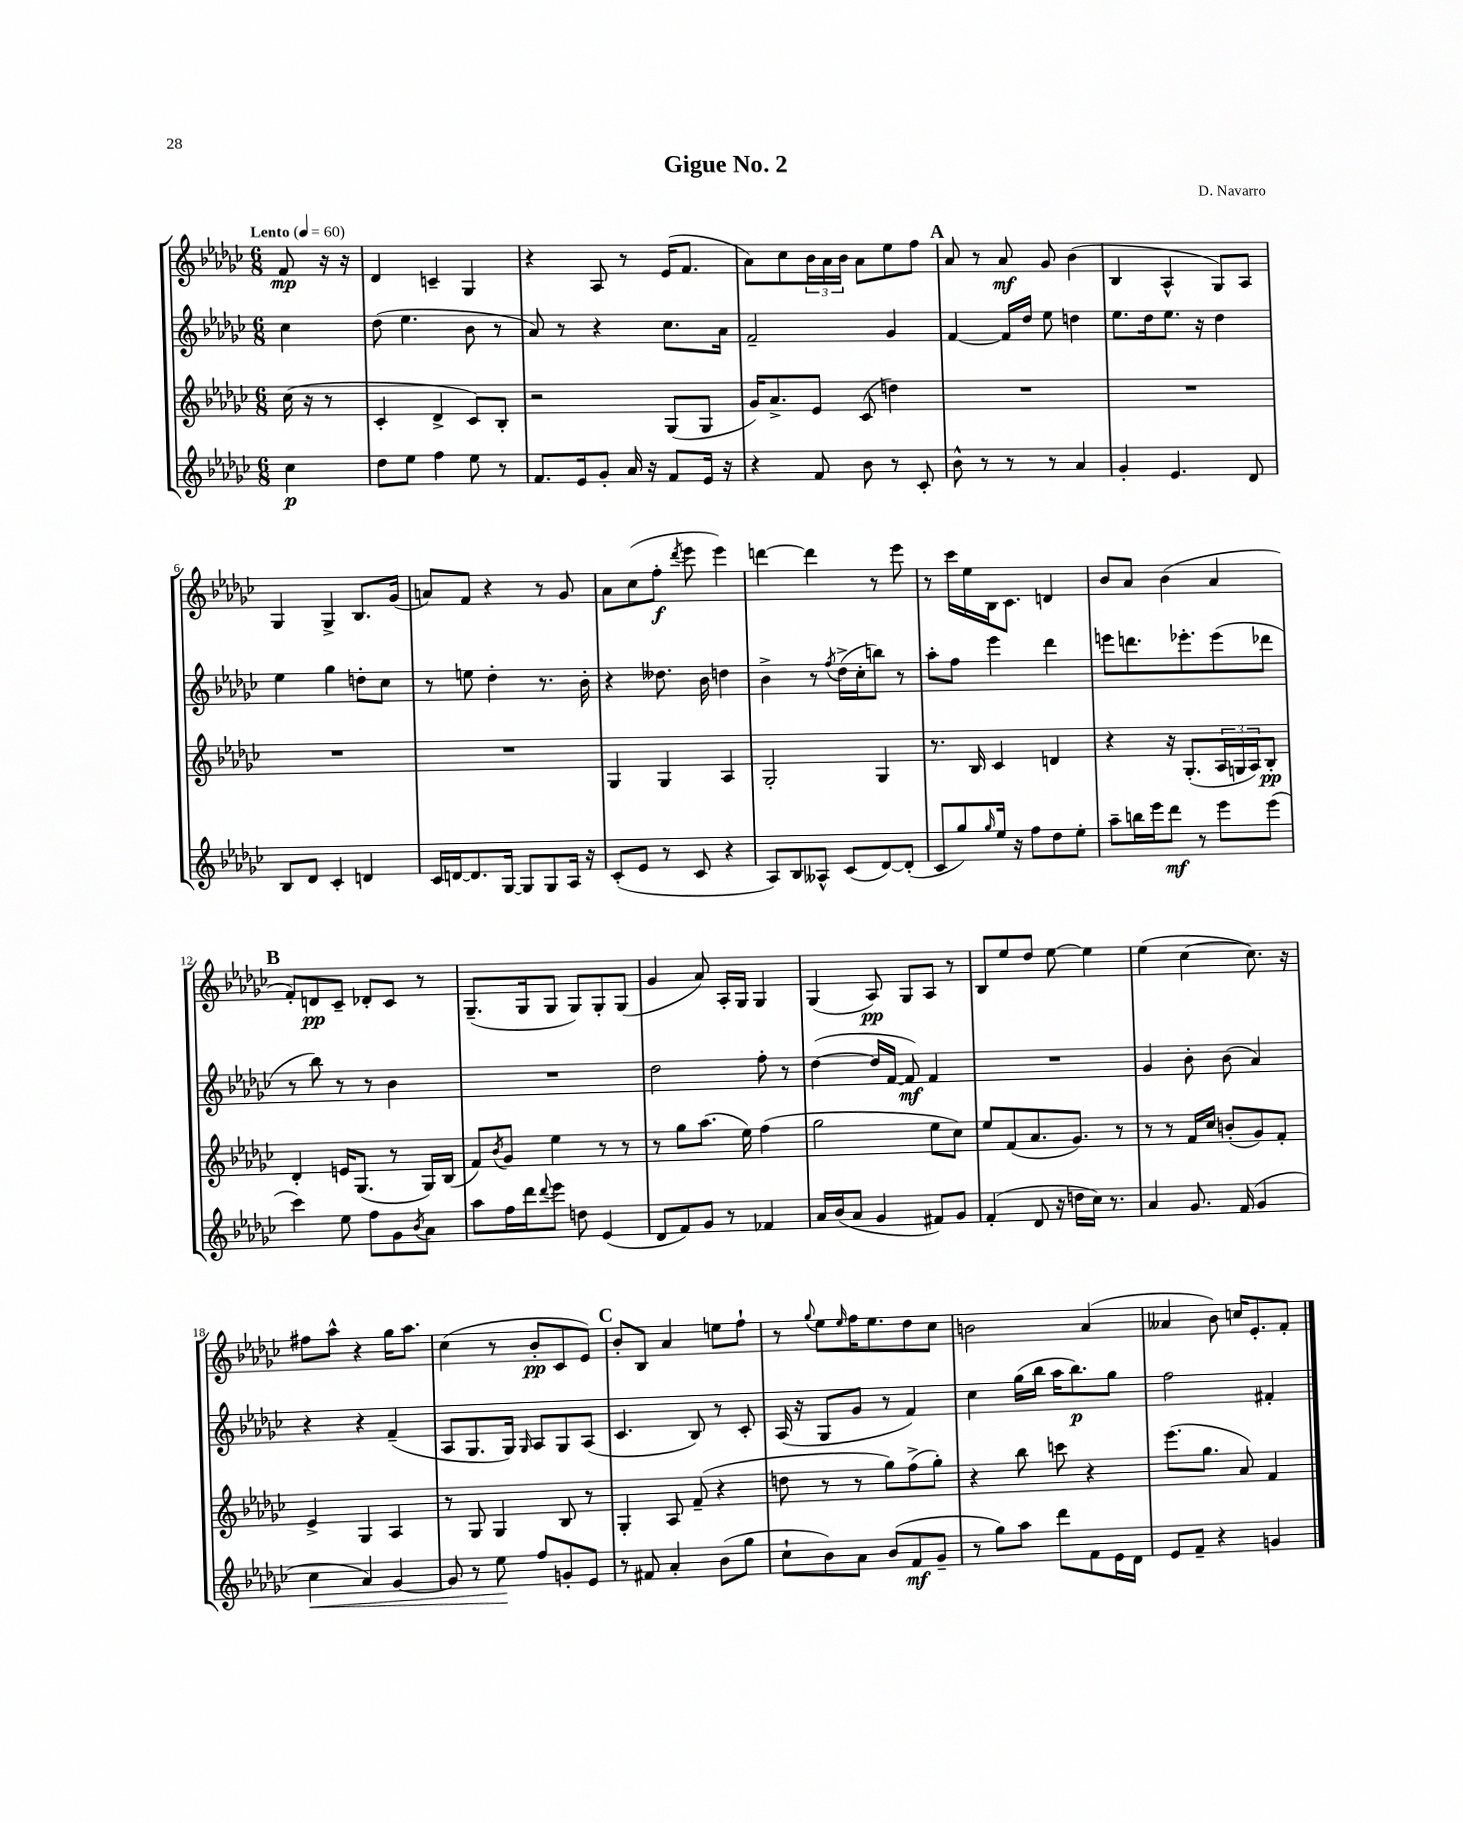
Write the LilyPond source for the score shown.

\header { title = "Gigue No. 2" composer = "D. Navarro" }
<<
\new StaffGroup <<
\new Staff = "s0" {
    \clef treble \key ges \major \numericTimeSignature \time 6/8 \partial 4 \tempo "Lento" 4 = 60
    f'8\mp r16 r16 |
    des'4 c'4-- ges4 |
    r4 aes8 r8 ees'16( f'8. |
    aes'8) ces''8 \tuplet 3/2 { bes'16 aes'16 bes'16 } aes'8 ees''8 f''8 |
    \mark \markup { \bold "A" } aes'8 r8 aes'8\mf ges'8 bes'4( |
    bes4 aes4-^ ges8) aes8 |
    ges4 ges4-> bes8. ges'16( |
    a'8) f'8 r4 r8 ges'8 |
    aes'8 ces''8( f''8-.\f \acciaccatura { des'''8 } ees'''8 ees'''4) |
    d'''4~ d'''4 r8 ees'''8 |
    r8 ces'''16 ees''16 bes16 ces'8. d'4 |
    bes'8 aes'8 bes'4( aes'4 |
    \mark \markup { \bold "B" } f'8-.) d'8\pp ces'8-- des'8-. ces'8 r8 |
    ges8.--( ges16 ges8 ges8) ges8-. ges8( |
    ges'4 aes'8) aes16-. ges16 ges4 |
    ges4( aes8\pp) ges8 aes8 r8 |
    bes8 ees''8 des''8 ees''8~ ees''4 |
    ees''4( ces''4~ ces''8.) r16 |
    fis''8 aes''8-^ r4 ges''16 aes''8. |
    ces''4( r8 bes'8-.\pp ces'8 ees'8) |
    \mark \markup { \bold "C" } bes'8-. bes8 aes'4 e''8 f''8-! |
    r8 \appoggiatura { ges''8 } ees''8 \grace { ees''16 } f''16 ees''8. des''8 ces''8 |
    b'2 aes'4( |
    aeses'4 bes'8) c''16 ees'8.-. f'8-. \bar "|." |
}
\new Staff = "s1" {
    \clef treble \key ges \major \numericTimeSignature \time 6/8 \partial 4
    ces''4 |
    des''8( ees''4. bes'8 r8 |
    aes'8) r8 r4 ces''8. aes'16 |
    f'2-- ges'4 |
    \mark \markup { \bold "A" } f'4~ f'16 des''16 ees''8 d''4 |
    ees''8. des''16 ees''8. r16 des''4 |
    ees''4 ges''4 d''8-. ces''8 |
    r8 e''8 des''4-. r8. bes'16-. |
    r4 deses''8. bes'16 d''4 |
    bes'4-> r8 \acciaccatura { f''8 } des''16->( ces''16-. b''8) r8 |
    aes''8-. f''8 ees'''4 des'''4 |
    e'''8 d'''8. ees'''8.-. ees'''8( des'''8 |
    \mark \markup { \bold "B" } r8 bes''8) r8 r8 bes'4 |
    R2. |
    des''2 f''8-. r8 |
    des''4~( des''16 f'16~ f'8\mf) f'4 |
    R2. |
    ges'4 bes'8-. bes'8( aes'4) |
    r4 r4 f'4--( |
    aes8 ges8. ges16) \grace { ges16 } aes8 ges8 aes8( |
    \mark \markup { \bold "C" } ces'4. bes8) r8 ces'8-. |
    aes16( r16 ges8 ges'8 r8 f'4) |
    ces''4 ges''16( bes''16 aes''16 bes''8.\p) ges''8 |
    f''2 fis'4-. \bar "|." |
}
\new Staff = "s2" {
    \clef treble \key ges \major \numericTimeSignature \time 6/8 \partial 4
    ces''16( r16 r8 |
    ces'4-. des'4-> ces'8) bes8-. |
    r2 ges8( ges8 |
    ges'16) aes'8.-> ees'8 ces'8( d''4) |
    \mark \markup { \bold "A" } R2. |
    R2. |
    R2. |
    R2. |
    ges4 ges4 aes4 |
    ges2-. ges4 |
    r8. bes16 ces'4 d'4 |
    r4 r16 ges8.-.( \tuplet 3/2 { aes16 g16 aes16) } bes8-.\pp |
    \mark \markup { \bold "B" } des'4-. e'16 ges8.( r8 ges16) bes16( |
    f'8) \acciaccatura { bes'8 } ges'8 ees''4 r8 r8 |
    r8 ges''8 aes''8.( ees''16) f''4( |
    ges''2 ees''8 ces''8) |
    ees''8 f'8( aes'8. ges'8.) r8 |
    r8 r8 f'16 ces''16 b'8-.( ges'8) f'8-. |
    ees'4-> ges4 aes4 |
    r8 ges8 ges4 bes8 r8 |
    \mark \markup { \bold "C" } ges4-. aes8 f'8--( r4 |
    d''8 r8 r8 ges''8) f''8->( ges''8-.) |
    r4 bes''8 c'''8 r4 |
    ees'''8.( ges''8. aes'8) f'4 \bar "|." |
}
\new Staff = "s3" {
    \clef treble \key ges \major \numericTimeSignature \time 6/8 \partial 4
    ces''4\p |
    des''8 ees''8 f''4 ees''8 r8 |
    f'8. ees'16 ges'8-. aes'16 r16 f'8 ees'16 r16 |
    r4 f'8 bes'8 r8 ces'8-. |
    \mark \markup { \bold "A" } bes'8-^ r8 r8 r8 aes'4 |
    ges'4-. ees'4. des'8 |
    bes8 des'8 ces'4-. d'4 |
    ces'16 d'16~ d'8. ges16~ ges8 ges8 aes16 r16 |
    ces'8-.( ees'8 r8 ces'8 r4 |
    aes8) bes8 aeses8-^ ces'8( des'8~) des'8-.( |
    ces'8 ges''8) \grace { ges''16 } ees''16 r16 f''8 des''8 ees''8-. |
    aes''8-- b''16 ees'''16 des'''8\mf r8 ees'''8 ees'''8( |
    \mark \markup { \bold "B" } ces'''4) ees''8 f''8 ges'8 \acciaccatura { bes'8 } aes'8 |
    aes''8 f''16 des'''16 \appoggiatura { des'''8 } ees'''8 d''8 ees'4( |
    des'8 f'8) ges'8 r8 fes'4 |
    aes'16 bes'16( aes'8 ges'4 fis'8) ges'8 |
    f'4-.( des'8 r16 d''16 ces''16) r8. |
    aes'4 ges'8. f'16( ges'4 |
    ces''4\< aes'4) ges'4~ |
    ges'8 r8 ees''8\! f''8 g'8-. ees'8 |
    \mark \markup { \bold "C" } r8 fis'8 aes'4-. bes'8( ges''8 |
    ces''8-! bes'8) aes'8 bes'8( f'8\mf ges'8-- |
    r8 ges''8) aes''8 des'''8 f'8 ees'16 des'16 |
    ees'8 f'8-- r4 g'4 \bar "|." |
}
>>
>>
